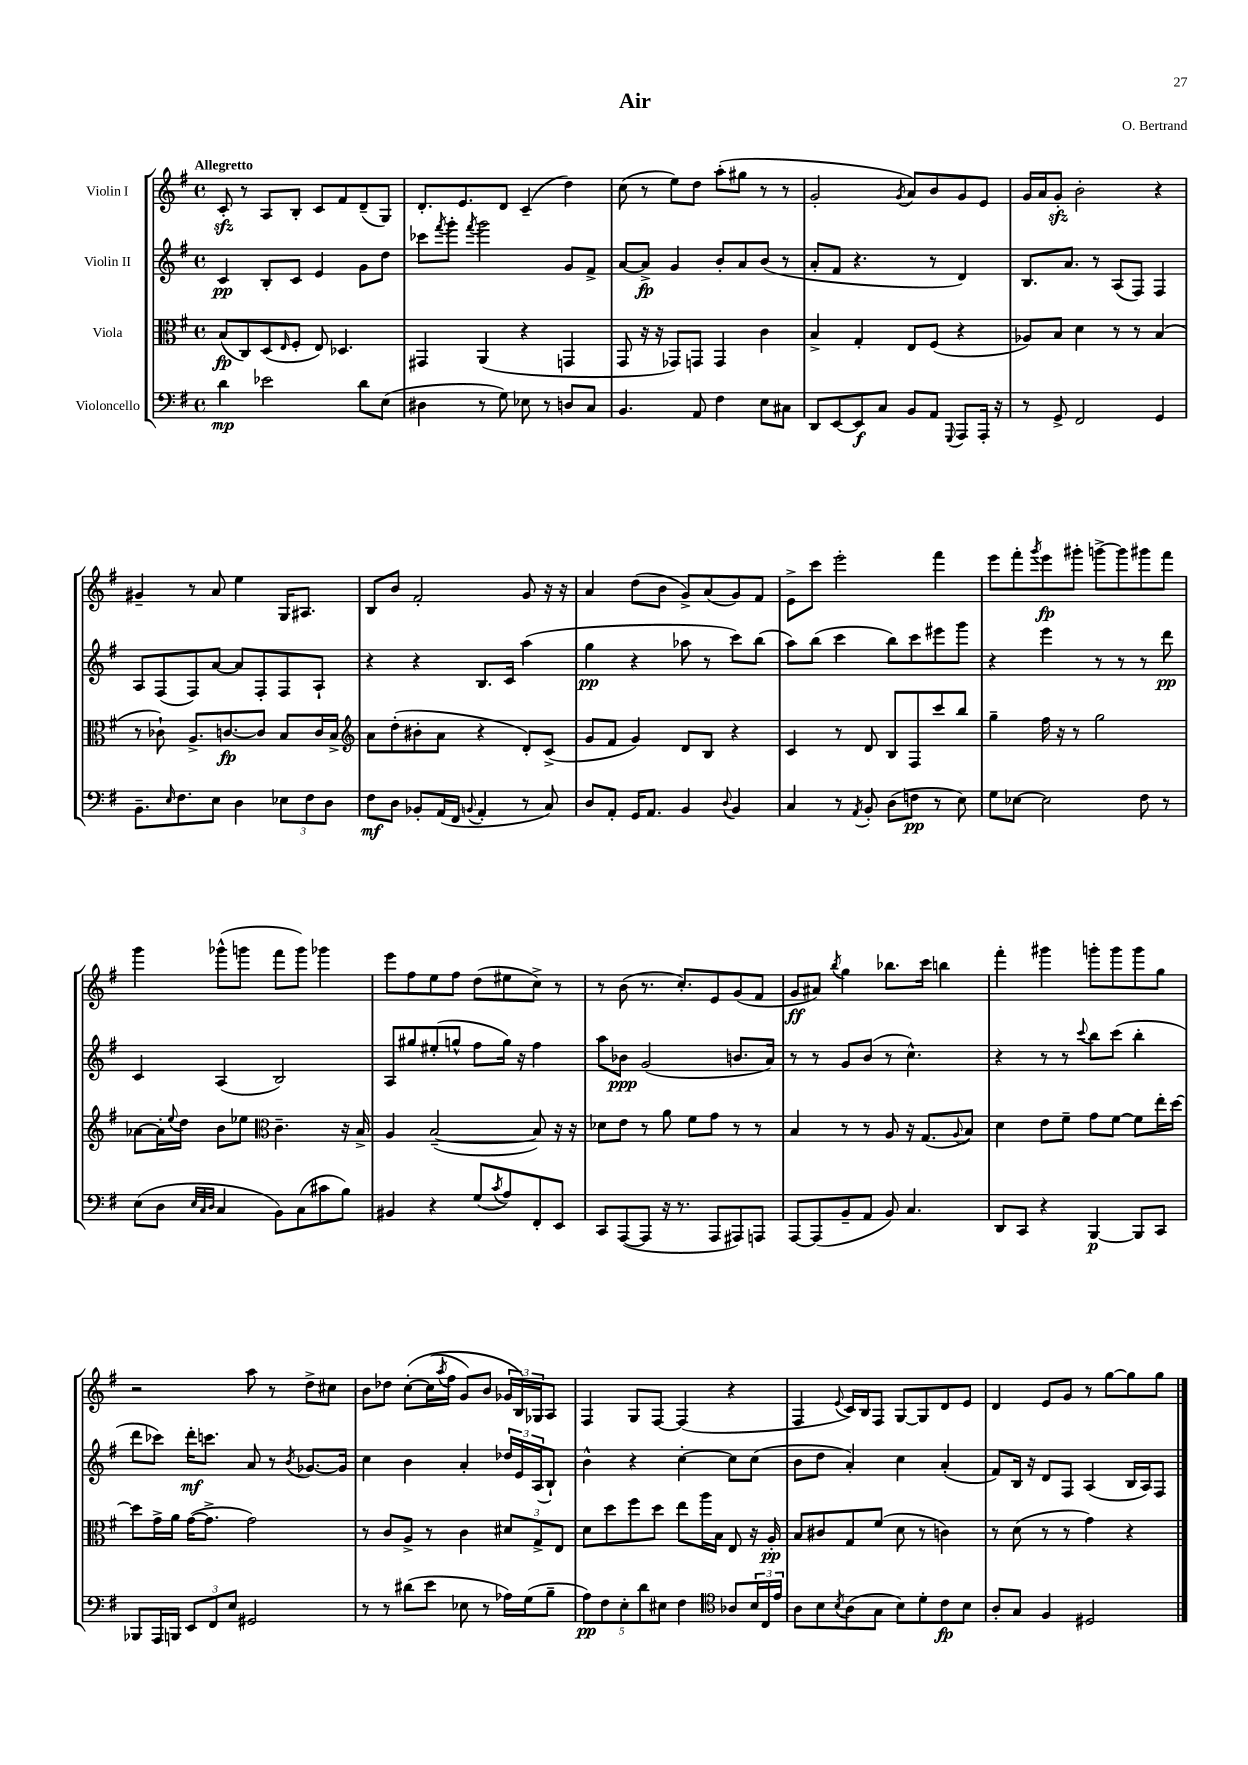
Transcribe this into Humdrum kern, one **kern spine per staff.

**kern	**kern	**kern	**kern
*staff4	*staff3	*staff2	*staff1
*clefF4	*clefC3	*clefG2	*clefG2
*k[f#]	*k[f#]	*k[f#]	*k[f#]
*M4/4	*M4/4	*M4/4	*M4/4
*met(c)	*met(c)	*met(c)	*met(c)
4d\	(8B/L	4c/	8c'/
.	8C/)	.	8r
2e-\	(8D/	8B'/L	8A/L
.	16qqE/	.	.
.	8F#'/J	8c/J	8B'/J
.	8E/)	4e/	8c/L
.	4.D-/	.	8f#/
8d\L	.	8g\L	(8d~/
(8E\J	.	8dd\J	8G/J)
=	=	=	=
4D#\	4GG#/	8ccc-\L	8.d'/L
.	.	8qfff#/	.
.	.	8ggg'\J	.
.	.	.	8.e/
.	.	8qfff#/	.
8r	(4AA/	2ggg\	.
8G\)	.	.	8d/J
8E-\	4r	.	(4c~/
8r	.	.	.
8D/L	4GG/	8g/L	4dd\)
8C/J	.	8f#^/J	.
=	=	=	=
4.BB/	8GG/	[8a/L	(8cc\
.	16r	8a^/]J	8r
.	16r	.	.
.	8GG-/L)	4g/	8ee\L)
8AA/	8GG/J	.	8dd\J
4F#\	4GG/	8b'/L	(8aa'\L
.	.	8a/	8gg#\J
8E\L	4c\	(8b/J	8r
8C#\J	.	8r	8r
=	=	=	=
8DD/L	4B^/	8a'/L	2g'/
[8EE/	.	8f#/J	.
8EE/]	4G'/	4.r	.
8C/J	.	.	.
.	.	.	8qg/
8BB/L	8E/L	.	8a/L)
8AA/J	(8F#/J	8r	8b/
8qqGGG/	.	.	.
8AAA/L	4r	4d/)	8g/
16AAA'/Jk	.	.	8e/J
16r	.	.	.
=	=	=	=
8r	8A-/L)	8.B/L	16g/LL
.	.	.	16a/J
8GG^/	8B/J	.	8g'/J
.	.	8.a/J	.
2FF#/	4d\	.	2b'\
.	.	8r	.
.	8r	(8A/L	.
.	8r	8F#/J)	.
4GG/	(4B/	4F#/	4r
=	=	=	=
8.BB~\L	8r	8A/L	4g#~/
.	8c-`\)	(8F#/	.
16qqE/	.	.	.
8.F#\	.	.	.
.	8.A^/L	8F#/)	8r
8E\J	.	[8a/J	8a/
.	[8.c/	.	.
4D\	.	8a/]L	4ee\
.	8c/]J	8F#'/	.
12E-\L	8B/L	8F#/	16G/LK
.	.	.	8.A#/J
12F#\	.	.	.
.	16c/L	8A`/J	.
12D\J	.	.	.
.	16B^/JJ	.	.
=	=	=	=
*	*clefG2	*	*
8F#\L	8a\L	4r	8B/L
8D\J	(8dd'\	.	8b/J
8BB-'/L	8b#'\	4r	2f#'/
(16AA/L	8a\J	.	.
16FF#/JJ	.	.	.
8qqBB/	.	.	.
4AA'/	4r	8.B/L	.
.	.	16c/Jk	.
8r	8d'/L)	(4aa\	8g/
8C/)	(8c^/J	.	16r
.	.	.	16r
=	=	=	=
8D/L	8g/L	4gg\	4a/
8AA'/J	8f#/J	.	.
16GG/LK	4g/)	4r	(8dd\L
8.AA/J	.	.	.
.	.	.	8b\J
4BB/	8d/L	8aa-\	8g^/L)
.	8B/J	8r	(8a/
8qqD/	.	.	.
4BB/	4r	8ccc\L)	8g/)
.	.	(8bb\J	8f#/J
=	=	=	=
4C/	4c/	8aa\L)	8e^\L
.	.	(8bb\J	8ccc\J
8r	8r	4ccc\	2eee'\
8qAA/	.	.	.
8BB'/	8d/	.	.
(8D\L	8B/L	8bb\L)	.
8F\J	8F#/	8ccc\	.
8r	8ccc/	8eee#\	4fff#\
8E\)	8bb/J	8ggg\J	.
=	=	=	=
8G\L	4gg~\	4r	8eee\L
[8E-\J	.	.	8fff#'\
.	.	.	8qggg/
2E-\]	16ff#\	4eee\	8eee\
.	16r	.	.
.	8r	.	8ggg#'\J
.	2gg\	8r	[8ggg^\L
.	.	8r	8ggg\]
8F#\	.	8r	8ggg#\
8r	.	8ddd\	8fff#\J
=	=	=	=
(8E\L	[8a-\L	4c/	4ggg\
8D\J	16a-'\]L	.	.
.	8qqee/	.	.
.	16dd\JJ	.	.
32qqE/LLL	.	.	.
32qqC/	.	.	.
32qqD/JJJ	.	.	.
4C/	8b\L	(4A/	(8ggg-^^\L
.	8ee-\J	.	8ggg\J
*	*clefC3	*	*
8BB\L)	4.c~\	2B/)	8fff#\L
(8C\	.	.	8ggg\J)
8c#\	.	.	4ggg-\
8B\J)	16r	.	.
.	16B^/	.	.
=	=	=	=
4BB#/	4A/	8A/L	8eee\L
.	.	8gg#/	8ff#\
4r	([2B~/	(8ee#'/	8ee\
.	.	8gg^^/J	8ff#\J
(8G/L	.	8ff#\L	(8dd\L
8qc/	.	.	.
8A/)	.	16gg\Jk)	8ee#\
.	.	16r	.
8FF#'/	8B/])	4ff#\	8cc^\J)
8EE/J	16r	.	8r
.	16r	.	.
=	=	=	=
8CC/L	8d-\L	8aa\L	8r
([8AAA/	8e\J	8b-\J	(8b\
8AAA/]J	8r	(2g/	8.r
16r	8a\	.	.
8.r	.	.	8.cc'/L)
.	8f#\L	.	.
8AAA/L	8g\J	.	8e/
8AAA#/)	8r	8.b/L	(8g/
8AAA/J	8r	.	8f#/J
.	.	16a/Jk)	.
=	=	=	=
[8AAA/L	4B/	8r	8g/L
(8AAA/]	.	8r	8a#/J)
.	.	.	8qbb/
8BB~/	8r	8g/L	4gg\
8AA/J	8r	(8b/J	.
8BB/)	8A/	8r	8.bb-\L
4.C/	16r	4.cc^^\)	.
.	(8.G/L	.	16ccc\Jk
.	.	.	4bb\
.	8qqA/	.	.
.	8B/J)	.	.
=	=	=	=
8DD/L	4d\	4r	4fff#'\
8CC/J	.	.	.
4r	8e\L	8r	4ggg#\
.	8f#~\J	8r	.
.	.	8qqccc/	.
[4BBB/	8g\L	8bb\L	8ggg'\L
.	[8f#\J	(8ccc\J	8ggg\
8BBB/]L	8f#\]L	4bb'\	8ggg\
8CC/J	16ee'\L	.	8gg\J
.	[16dd\JJ	.	.
=	=	=	=
8BBB-/L	8dd\]L	8ddd\L	2r
16AAA/L	16g^\L	8ccc-\J)	.
16BBB/JJ	16a\JJ	.	.
12EE/L	([16g\LK	16ddd'\LK	.
.	8.g^\]J	8.ccc\J	.
12FF#/	.	.	.
12E/J	.	.	.
2GG#/	2g\)	8a/	8aa\
.	.	8r	8r
.	.	8qb/	.
.	.	[8.g-/L	8dd^\L
.	.	.	8cc#\J
.	.	16g-/]Jk	.
=	=	=	=
8r	8r	4cc\	8b\L
8r	8c/L	.	8dd-\J
(8d#\L	8A^/J	4b\	&([8cc'\L
8e\J	8r	.	(16cc\]L
.	.	.	8qaa/
.	.	.	16ff#\JJ
8E-\	4c\	4a'/	8g/L)
8r	.	.	8b/J
16A-\LL)	12d#/L	24dd-/LL	24g-/LL
.	.	24e/	24B/&)
(16G\J	.	.	.
.	12G^/	(24A/J	24G-/J
8B~\J	.	8B`/J)	8A/J
.	12E/J	.	.
=	=	=	=
10A\L)	8d\L	4b^^\	4F#/
10F#\	.	.	.
.	8dd\	.	.
10E'\	.	.	.
.	8ff#\	4r	8G/L
10d\	.	.	.
.	8dd\J	.	[8F#/J
10E#\J	.	.	.
4F#\	8ee\L	[4cc'\	(4F#/]
.	16aa\L	.	.
.	16B\JJ	.	.
*clefC4	*	*	*
8A-/L	8E/	8cc\]L	4r
24B/L	16r	(8cc\J	.
24C/	.	.	.
.	16A'/	.	.
24e/JJ	.	.	.
=	=	=	=
8A\L	8B/L	8b\L	4F#/
8B\	8c#/	8dd\J	.
8qB/	.	.	8qqe/
(8A\	8G/	4a'/)	16c/LL)
.	.	.	16B/J
8G\J	(8f#/J	.	8F#/J
8B\L)	8d\	4cc\	[8G/L
8d'\	8r	.	8G/]
8c\	4c\)	(4a'/	8d/
8B\J	.	.	8e/J
=	=	=	=
8A'/L	8r	8f#/L)	4d/
8G/J	(8d\	16B/Jk	.
.	.	16r	.
4F#/	8r	8d/L	8e/L
.	8r	8F#/J	8g/J
2D#/	4g\)	(4A/	8r
.	.	.	[8gg\L
.	4r	16B/LL	8gg\]
.	.	16A/J)	.
.	.	8F#/J	8gg\J
==	==	==	==
*-	*-	*-	*-
